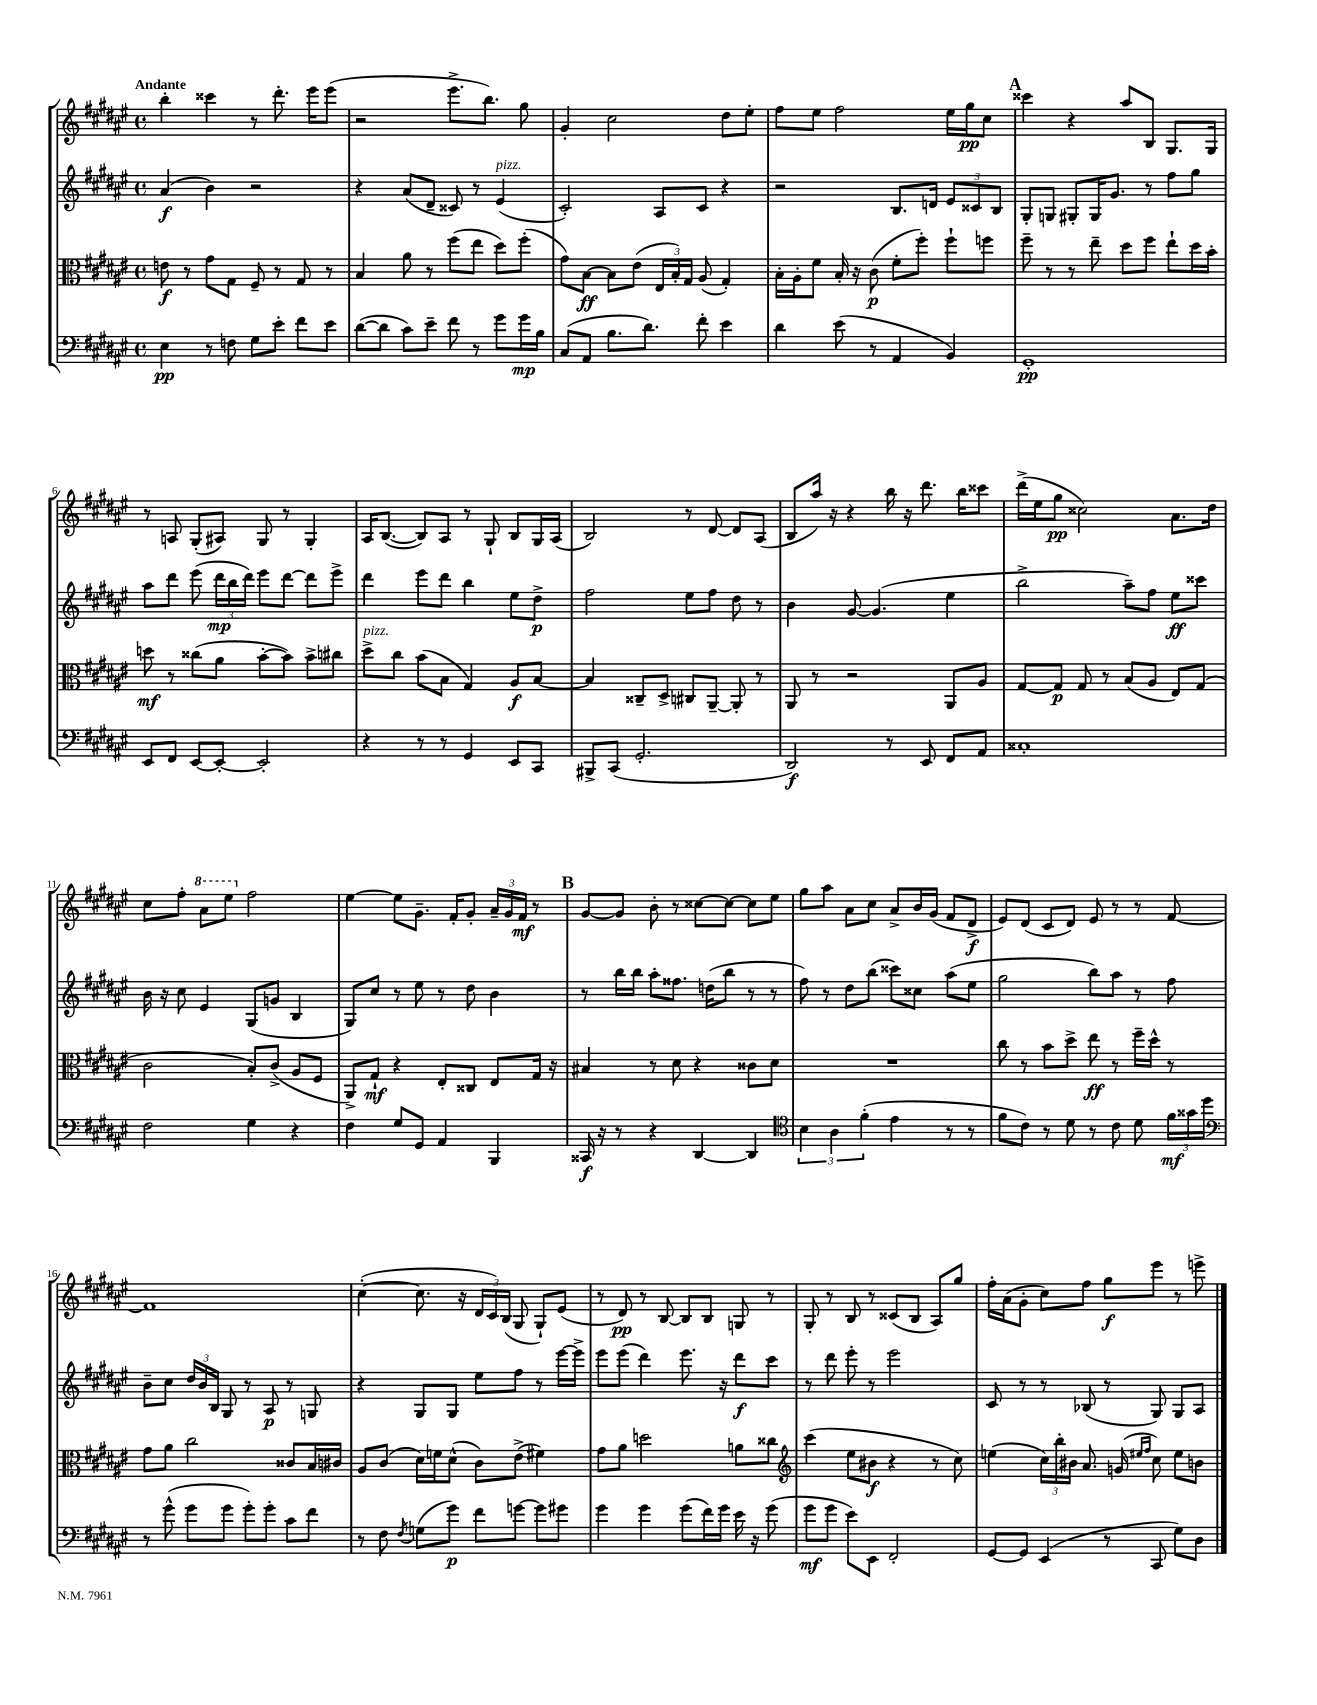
<<
\new StaffGroup <<
\new Staff = "s0" {
    \clef treble \key fis \major \defaultTimeSignature \time 4/4 \tempo "Andante"
    \autoBeamOff b''4-. cisis'''4 r8 dis'''8.-. eis'''16[ eis'''8]( |
    r2 eis'''8.[-> b''8.]) gis''8 |
    gis'4-. cis''2 dis''8[ eis''8]-. |
    fis''8[ eis''8] fis''2 eis''16[ gis''16\pp cis''8] |
    \mark \markup { \bold "A" } cisis'''4 r4 ais''8[ b8] gis8.[ gis16] |
    r8 a8 gis8[-.( ais8]) gis8 r8 gis4-. |
    ais16[ b8.]~( b8[) ais8] r8 gis8-! b8[ gis16 ais16]( |
    b2) r8 dis'8~ dis'8[ ais8]( |
    b8[ ais''16]) r16 r4 b''16 r16 dis'''8. b''16[ cisis'''8] |
    dis'''16[->( eis''16 gis''8]\pp cisis''2) ais'8.[ dis''16] |
    cis''8[ fis''8]-. \ottava #1 ais''8[ eis'''8] \ottava #0 fis''2 |
    eis''4~ eis''8[ gis'8.]-- fis'16[-. gis'8]-. \tuplet 3/2 { ais'16[-- gis'16 fis'16]\mf } r8 |
    \mark \markup { \bold "B" } gis'8[~ gis'8] b'8-. r8 cisis''8[~ cisis''8]~ cisis''8[ eis''8] |
    gis''8[ ais''8] ais'8[ cis''8] ais'8[-> b'16 gis'16]( fis'8[ dis'8]->\f |
    eis'8[) dis'8]( cis'8[ dis'8]) eis'8 r8 r8 fis'8~ |
    fis'1 |
    cis''4~-.( cis''8. r16 \tuplet 3/2 { dis'16[ cis'16) b16]( } gis8 gis8[-!) eis'8]( |
    r8 dis'8\pp) r8 b8~ b8[ b8] g8 r8 |
    gis8-. r8 b8 r8 cisis'8[( b8] ais8[) gis''8] |
    fis''16[-. ais'16( gis'8]-. cis''8[) fis''8] gis''8[\f eis'''8] r8 e'''8-> \bar "|." |
}
\new Staff = "s1" {
    \clef treble \key fis \major \defaultTimeSignature \time 4/4
    \autoBeamOff ais'4\f( b'4) r2 |
    r4 ais'8[( dis'8]-- cisis'8) r8 eis'4^\markup { \italic "pizz." }( |
    cis'2-.) ais8[ cis'8] r4 |
    r2 b8.[ d'16] \tuplet 3/2 { eis'8[ cisis'8 b8] } |
    \mark \markup { \bold "A" } gis8[-. g8] gis8[-. gis16 gis'8.] r8 fis''8[ gis''8] |
    ais''8[ dis'''8] eis'''8( \tuplet 3/2 { dis'''16[\mp b''16 dis'''16]) } eis'''8[ dis'''8]~ dis'''8[ eis'''8]-> |
    dis'''4 eis'''8[ dis'''8] b''4 eis''8[ dis''8]->\p |
    fis''2 eis''8[ fis''8] dis''8 r8 |
    b'4 gis'8~ gis'4.( eis''4 |
    b''2-> ais''8[--) fis''8] eis''8[\ff cisis'''8] |
    b'16 r16 cis''8 eis'4 gis8[( g'8] b4 |
    gis8[) cis''8] r8 eis''8 r8 dis''8 b'4 |
    \mark \markup { \bold "B" } r8 b''16[ b''16] ais''8[-. fisis''8.] d''16[( b''8] r8 r8 |
    fis''8) r8 dis''8[ b''8]( cisis'''8[) cisis''8] ais''8[( eis''8] |
    gis''2 b''8[) ais''8] r8 fis''8 |
    b'8[-- cis''8] \tuplet 3/2 { dis''16[ b'16 b16] } gis8 r8 ais8\p r8 g8 |
    r4 gis8[ gis8] eis''8[ fis''8] r8 eis'''16[~ eis'''16]-> |
    eis'''8[ eis'''8]( dis'''4) eis'''8. r16 dis'''8[\f cis'''8] |
    r8 dis'''8 eis'''8-. r8 eis'''2 |
    cis'8 r8 r8 bes8( r8 gis8) gis8[ ais8] \bar "|." |
}
\new Staff = "s2" {
    \clef alto \key fis \major \defaultTimeSignature \time 4/4
    \autoBeamOff e'8\f r8 gis'8[ gis8] fis8-- r8 gis8 r8 |
    b4 ais'8 r8 fis''8[( eis''8] dis''8[) fis''8]-.( |
    gis'8[) b8]~\ff b8[ eis'8]( \tuplet 3/2 { eis16[ b16-.) gis16] } ais8( gis4-.) |
    b16[-. ais16-. fis'8] b16-. r16 cis'8\p( fis'8[-. fis''8]-.) fis''8[-! f''8] |
    \mark \markup { \bold "A" } fis''8-- r8 r8 eis''8-- dis''8[ fis''8] eis''8[-! dis''16 b'16]-. |
    d''8\mf r8 cisis''8[( ais'8] b'8[~-. b'8]) b'8[-> cis''8] |
    dis''8[->^\markup { \italic "pizz." } cis''8] b'8[( b8] gis4) ais8[\f b8]~ |
    b4 cisis8[-- dis8]-> cis8[ ais,8]~-- ais,8-. r8 |
    ais,8 r8 r2 ais,8[ ais8] |
    gis8[~ gis8]\p gis8 r8 b8[( ais8] eis8[) gis8]( |
    cis'2 b8[-.) cis'8]->( ais8[ fis8] |
    ais,8[->) gis8]-!\mf r4 eis8[-. cisis8] eis8[ gis16] r16 |
    \mark \markup { \bold "B" } bis4 r8 dis'8 r4 cisis'8[ dis'8] |
    R1 |
    cis''8 r8 b'8[ dis''8]-> eis''8\ff r8 fis''16[-- dis''16]-^ r8 |
    gis'8[ ais'8] cis''2 cisis'8[ b16 cis'16] |
    ais8[ cis'8]( dis'16[) f'16 dis'8]-^( cis'8[) eis'8]->( fis'4) |
    gis'8[ ais'8] d''2 a'8[ cisis''8] |
    \clef treble cis'''4( eis''8[ bis'8]\f r4 r8 cis''8) |
    e''4( \tuplet 3/2 { cis''16[) b''16-. bis'16] } ais'8. g'16( \grace { eis''16[ fis''16] } cis''8) eis''8[ b'8] \bar "|." |
}
\new Staff = "s3" {
    \clef bass \key fis \major \defaultTimeSignature \time 4/4
    \autoBeamOff eis4\pp r8 f8 gis8[ eis'8]-. fis'8[ eis'8] |
    dis'8[~( dis'8] cis'8[) eis'8]-- fis'8 r8 gis'8[ gis'16\mp b16] |
    cis8[( ais,8] b8.[ dis'8.]) fis'8-. eis'4 |
    dis'4 eis'8( r8 ais,4 b,4) |
    \mark \markup { \bold "A" } gis,1-.\pp |
    eis,8[ fis,8] eis,8[~ eis,8]~-. eis,2-. |
    r4 r8 r8 gis,4 eis,8[ cis,8] |
    bis,,8[-> cis,8]( gis,2.-. |
    dis,2\f) r8 eis,8 fis,8[ ais,8] |
    cisis1-. |
    fis2 gis4 r4 |
    fis4 gis8[ gis,8] ais,4 b,,4 |
    \mark \markup { \bold "B" } cisis,16\f r16 r8 r4 dis,4~ dis,4 |
    \clef tenor \tuplet 3/2 { b4 ais4 fis'4-.( } eis'4 r8 r8 |
    fis'8[ cis'8]) r8 dis'8 r8 cis'8 dis'8 \tuplet 3/2 { fis'16[\mf gisis'16 dis''16] } |
    \clef bass r8 gis'8-^( gis'8[ gis'8] gis'8[-.) gis'8]-. cis'8[ fis'8] |
    r8 fis8 \acciaccatura { fis8 } g8[( gis'8]\p) fis'8[ g'8]~ g'8[ gis'8] |
    gis'4 gis'4 gis'8[( fis'16) gis'16] eis'16 r16 gis'8( |
    gis'8[\mf gis'8] eis'8[) eis,8] fis,2-. |
    gis,8[~ gis,8] eis,4( r8 cis,8 gis8[) dis8] \bar "|." |
}
>>
>>
